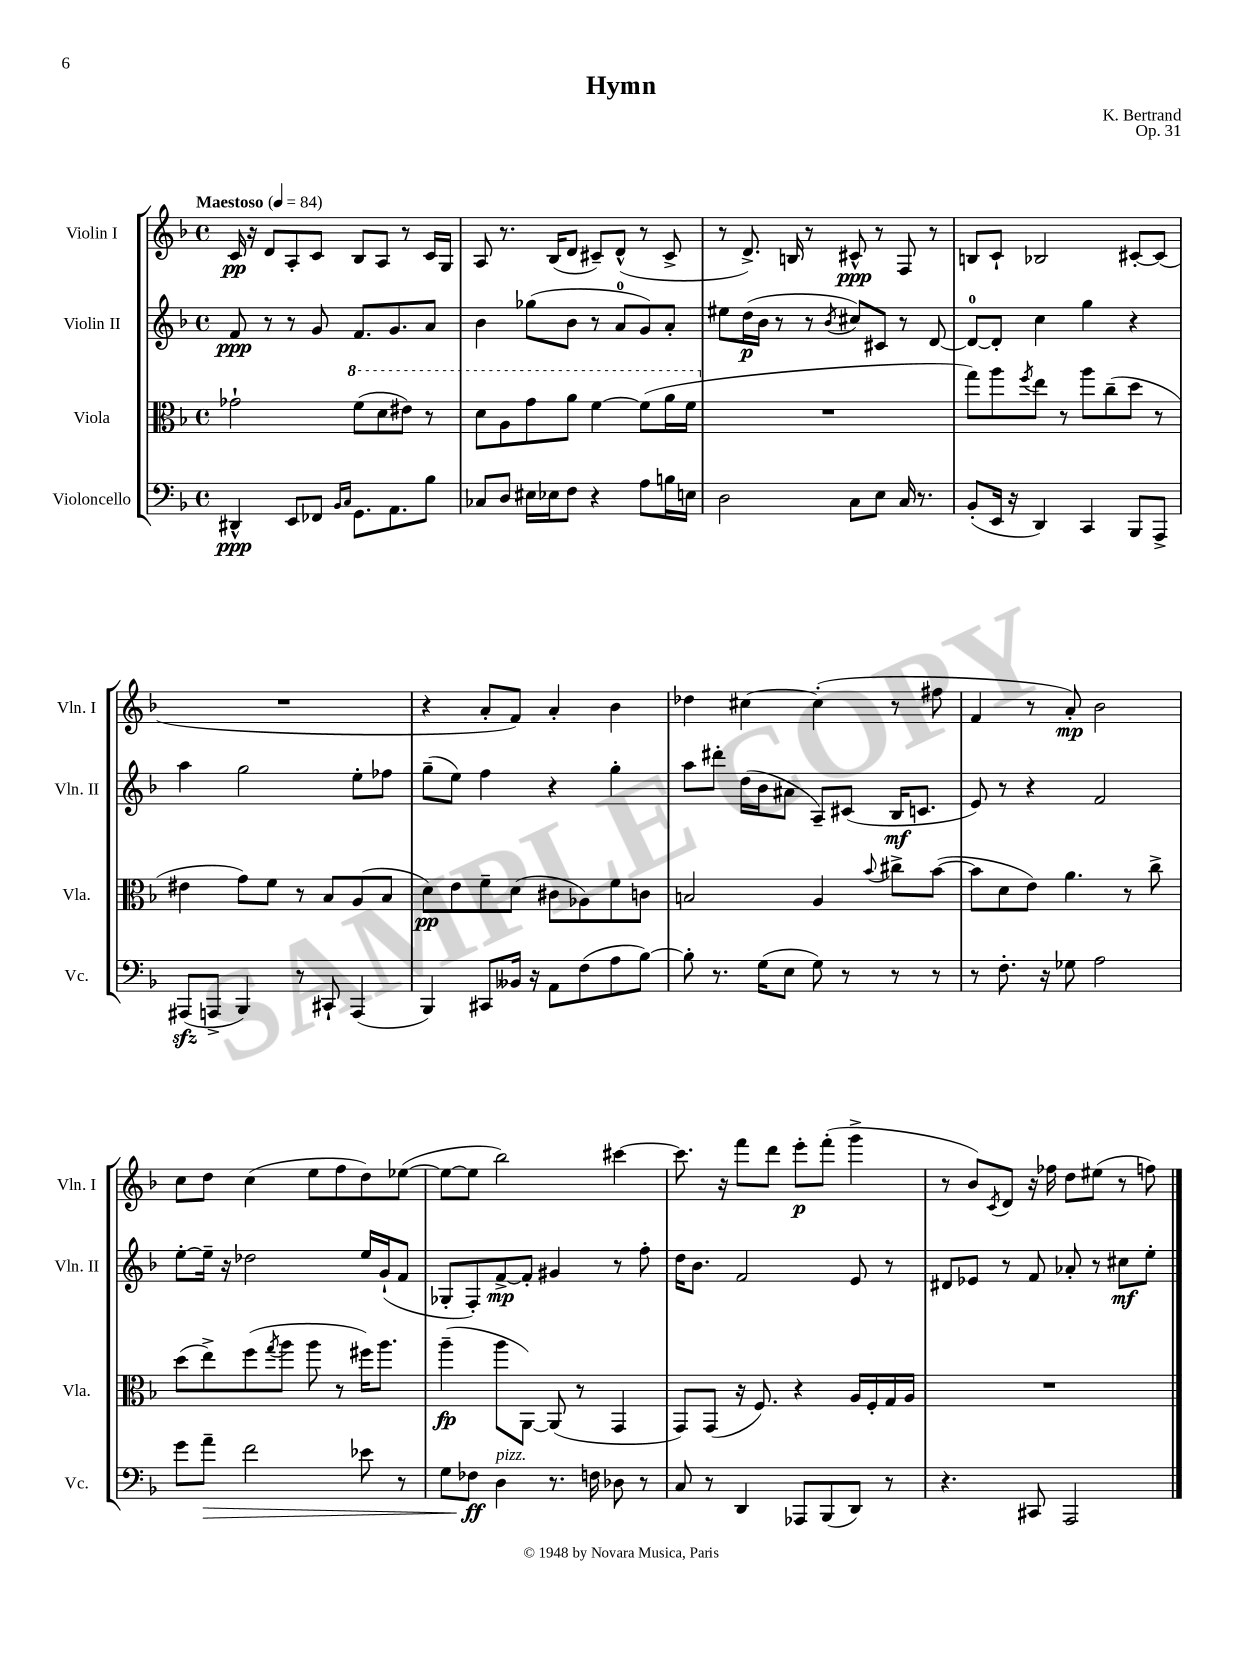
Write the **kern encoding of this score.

**kern	**dynam	**kern	**dynam	**kern	**dynam	**kern	**dynam
*part4	*part4	*part3	*part3	*part2	*part2	*part1	*part1
*staff4	*staff4	*staff3	*staff3	*staff2	*staff2	*staff1	*staff1
*I"Violoncello	*	*I"Viola	*	*I"Violin II	*	*I"Violin I	*
*I'Vc.	*	*I'Vla.	*	*I'Vln. II	*	*I'Vln. I	*
*clefF4	*	*clefC3	*	*clefG2	*	*clefG2	*
*k[b-]	*	*k[b-]	*	*k[b-]	*	*k[b-]	*
*M4/4	*	*M4/4	*	*M4/4	*	*M4/4	*
*met(c)	*	*met(c)	*	*met(c)	*	*met(c)	*
*MM84	*	*MM84	*	*MM84	*	*MM84	*
=1	=1	=1	=1	=1	=1	=1	=1
!	!	!	!	!	!	!LO:TX:a:B:t=Maestoso	!
4DD#X^^/	ppp	2g-X`\	.	8f/	ppp	16c/	pp
.	.	.	.	.	.	16r	.
.	.	.	.	8r	.	8d/L	.
8EE/L	.	.	.	8r	.	8A'/	.
8FF-X/J	.	.	.	8g/	.	8c/J	.
16qqBB-/LL	.	.	.	.	.	.	.
16qqC/JJ	.	.	.	.	.	.	.
*	*	*8va	*	*	*	*	*
8.GG\L	.	(8ff\L	.	8.f/L	.	8B-/L	.
.	.	8dd\	.	.	.	8A/J	.
8.AA\	.	.	.	8.g/	.	.	.
.	.	8ee#X\J)	.	.	.	8r	.
8B-\J	.	8r	.	8a/J	.	16c/LL	.
.	.	.	.	.	.	16G/JJ	.
=2	=2	=2	=2	=2	=2	=2	=2
8C-X/L	.	8dd\L	.	4b-\	.	8A/	.
8D/J	.	8a\	.	.	.	8.r	.
16E#X\LL	.	8gg\	.	(8gg-X\L	.	.	.
16E-X\J	.	.	.	.	.	(16B-/KL	.
8F\J	.	8aa\J	.	8b-\J	.	8d/J	.
4r	.	[4ff\	.	8r	.	8c#X~/L)	.
.	.	.	.	8a/L	.	(8d^^/J	.
8A\L	.	(8ff\L]	.	8g/)	.	8r	.
16Bn\L	.	16aa\L	.	8a'/J	.	8c#^/	.
16En\JJ	.	16ff\JJ	.	.	.	.	.
=3	=3	=3	=3	=3	=3	=3	=3
*	*	*X8va	*	*	*	*	*
2D\	.	1r	.	8ee#X\L	.	8r	.
.	.	.	.	(16dd\L	p	8.d^/)	.
.	.	.	.	16b-\JJ	.	.	.
.	.	.	.	8r	.	.	.
.	.	.	.	.	.	16Bn/	.
.	.	.	.	8r	.	8r	.
.	.	.	.	8qb-/	.	.	.
8C\L	.	.	.	8cc#X/L)	.	8c#X^^/	ppp
8E\J	.	.	.	8c#X/J	.	8r	.
16C/	.	.	.	8r	.	8F/	.
8.r	.	.	.	.	.	.	.
.	.	.	.	[8d/	.	8r	.
=4	=4	=4	=4	=4	=4	=4	=4
(8BB-'/L	.	8gg\L)	.	8d/L_	.	8Bn/L	.
16EE/Jk	.	8aa\	.	8d'/J]	.	8c`/J	.
16r	.	.	.	.	.	.	.
.	.	8qff/	.	.	.	.	.
4DD/)	.	8ee\J	.	4cc\	.	2B-X/	.
.	.	8r	.	.	.	.	.
4CC/	.	8aa\L	.	4gg\	.	.	.
.	.	(8cc~\	.	.	.	.	.
8BBB-/L	.	8dd\J	.	4r	.	[8c#X'/L	.
8AAA^/J	.	8r	.	.	.	(8c#/J]	.
!!LO:LB:g=z
=5	=5	=5	=5	=5	=5	=5	=5
(8AAA#Xzz/L	.	4e#X\	.	4aa\	.	1r	.
8AAAn^/J	.	.	.	.	.	.	.
4BBB-/)	.	8g\L)	.	2gg\	.	.	.
.	.	8f\J	.	.	.	.	.
8r	.	8r	.	.	.	.	.
8CC#X`/	.	8B-/L	.	.	.	.	.
(4AAA/	.	(8A/	.	8ee'\L	.	.	.
.	.	8B-/J	.	8ff-X\J	.	.	.
=6	=6	=6	=6	=6	=6	=6	=6
4BBB-/)	.	8d\L)	pp	(8gg~\L	.	4r	.
.	.	8e\	.	8ee\J)	.	.	.
8CC#X/L	.	8f~\	.	4ff\	.	8a'/L	.
16BB--X/Jk	.	(8d\J	.	.	.	8f/J)	.
16r	.	.	.	.	.	.	.
8AA\L	.	8c#X\L	.	4r	.	4a'/	.
(8F\	.	8A-X\)	.	.	.	.	.
8A\	.	8f\	.	4gg'\	.	4b-\	.
[8B-\J)	.	8cn\J	.	.	.	.	.
=7	=7	=7	=7	=7	=7	=7	=7
8B-'\]	.	2Bn/	.	8aa\L	.	4dd-X\	.
8.r	.	.	.	8ddd#X'\J	.	.	.
.	.	.	.	(16dd\LL	.	[4cc#X\	.
(16G\KL	.	.	.	16b-\J	.	.	.
8E\J	.	.	.	8a#X\J	.	.	.
8G\)	.	4A/	.	8A~/L)	.	(4cc#'\]	.
8r	.	.	.	(8c#X/J	.	.	.
.	.	8qqb-/	.	.	.	.	.
8r	.	8cc#X^\L	.	16B-/KL	mf	8r	.
.	.	.	.	8.cn/J	.	.	.
8r	.	([8b-\J	.	.	.	8ff#X\	.
=8	=8	=8	=8	=8	=8	=8	=8
8r	.	8b-\L]	.	8e/)	.	4f/	.
8.F'\	.	8d\	.	8r	.	.	.
.	.	8e\J)	.	4r	.	8r	.
16r	.	.	.	.	.	.	.
8G-X\	.	4.a\	.	.	.	8a'/)	mp
2A\	.	.	.	2f/	.	2b-\	.
.	.	8r	.	.	.	.	.
.	.	8cc^\	.	.	.	.	.
!!LO:LB:g=z
=9	=9	=9	=9	=9	=9	=9	=9
8g\L	.	(8dd\L	.	[8ee'\L	.	8cc\L	.
!	!LO:HP:b	!	!	!	!	!	!
8a~\J	>	8ee^\)	.	16ee~\Jk]	.	8dd\J	.
.	.	.	.	16r	.	.	.
2f\	.	(8ff\	.	2dd-X\	.	(4cc\	.
.	.	8qgg/	.	.	.	.	.
.	.	8aa\J	.	.	.	.	.
.	.	8aa\	.	.	.	8ee\L	.
.	.	8r	.	.	.	8ff\	.
8e-X\	.	16ff#X\KL)	.	16ee/LL	.	8dd\)	.
.	.	8.aa\J	.	(16g`/J	.	.	.
8r	.	.	.	8f/J	.	([8ee-X\J	.
=10	=10	=10	=10	=10	=10	=10	=10
8G\L	.	(4aa~\	fp	8G-X'/L	.	8ee-\L_	.
8F-X\J	ff	.	.	8F'/)	.	8ee-\J]	.
!LO:TX:a:i:t=pizz.	!	!	!	!	!	!	!
4D\	]	8aa\L	.	[8f^/	mp	2bb-\)	.
.	.	[8AA\J)	.	8f'/J]	.	.	.
8.r	.	(8AA/]	.	4g#X/	.	.	.
.	.	8r	.	.	.	.	.
16Fn\	.	.	.	.	.	.	.
8D-X\	.	4GG/	.	8r	.	[4ccc#X\	.
8r	.	.	.	8ff'\	.	.	.
=11	=11	=11	=11	=11	=11	=11	=11
8C/	.	8GG/L)	.	16dd\KL	.	8.ccc#\]	.
.	.	.	.	8.b-\J	.	.	.
8r	.	(8GG/J	.	.	.	.	.
.	.	.	.	.	.	16r	.
4DD/	.	16r	.	2f/	.	8fff\L	.
.	.	8.F/)	.	.	.	.	.
.	.	.	.	.	.	8ddd\J	.
8AAA-X/L	.	4r	.	.	.	8eee'\L	p
(8BBB-/	.	.	.	.	.	(8fff'\J	.
8DD/J)	.	16A/LL	.	8e/	.	4ggg^\	.
.	.	16F'/	.	.	.	.	.
8r	.	16G/	.	8r	.	.	.
.	.	16A/JJ	.	.	.	.	.
=12	=12	=12	=12	=12	=12	=12	=12
4.r	.	1r	.	8d#X/L	.	8r	.
.	.	.	.	8e-X/J	.	8b-/L)	.
.	.	.	.	.	.	8qc/	.
.	.	.	.	8r	.	8d/J	.
8CC#X/	.	.	.	8f/	.	16r	.
.	.	.	.	.	.	16ff-X\	.
2AAA/	.	.	.	8a-X'/	.	8dd\L	.
.	.	.	.	8r	.	(8ee#X\J	.
.	.	.	.	8cc#X\L	mf	8r	.
.	.	.	.	8ee'\J	.	8ffn\)	.
==	==	==	==	==	==	==	==
*-	*-	*-	*-	*-	*-	*-	*-
